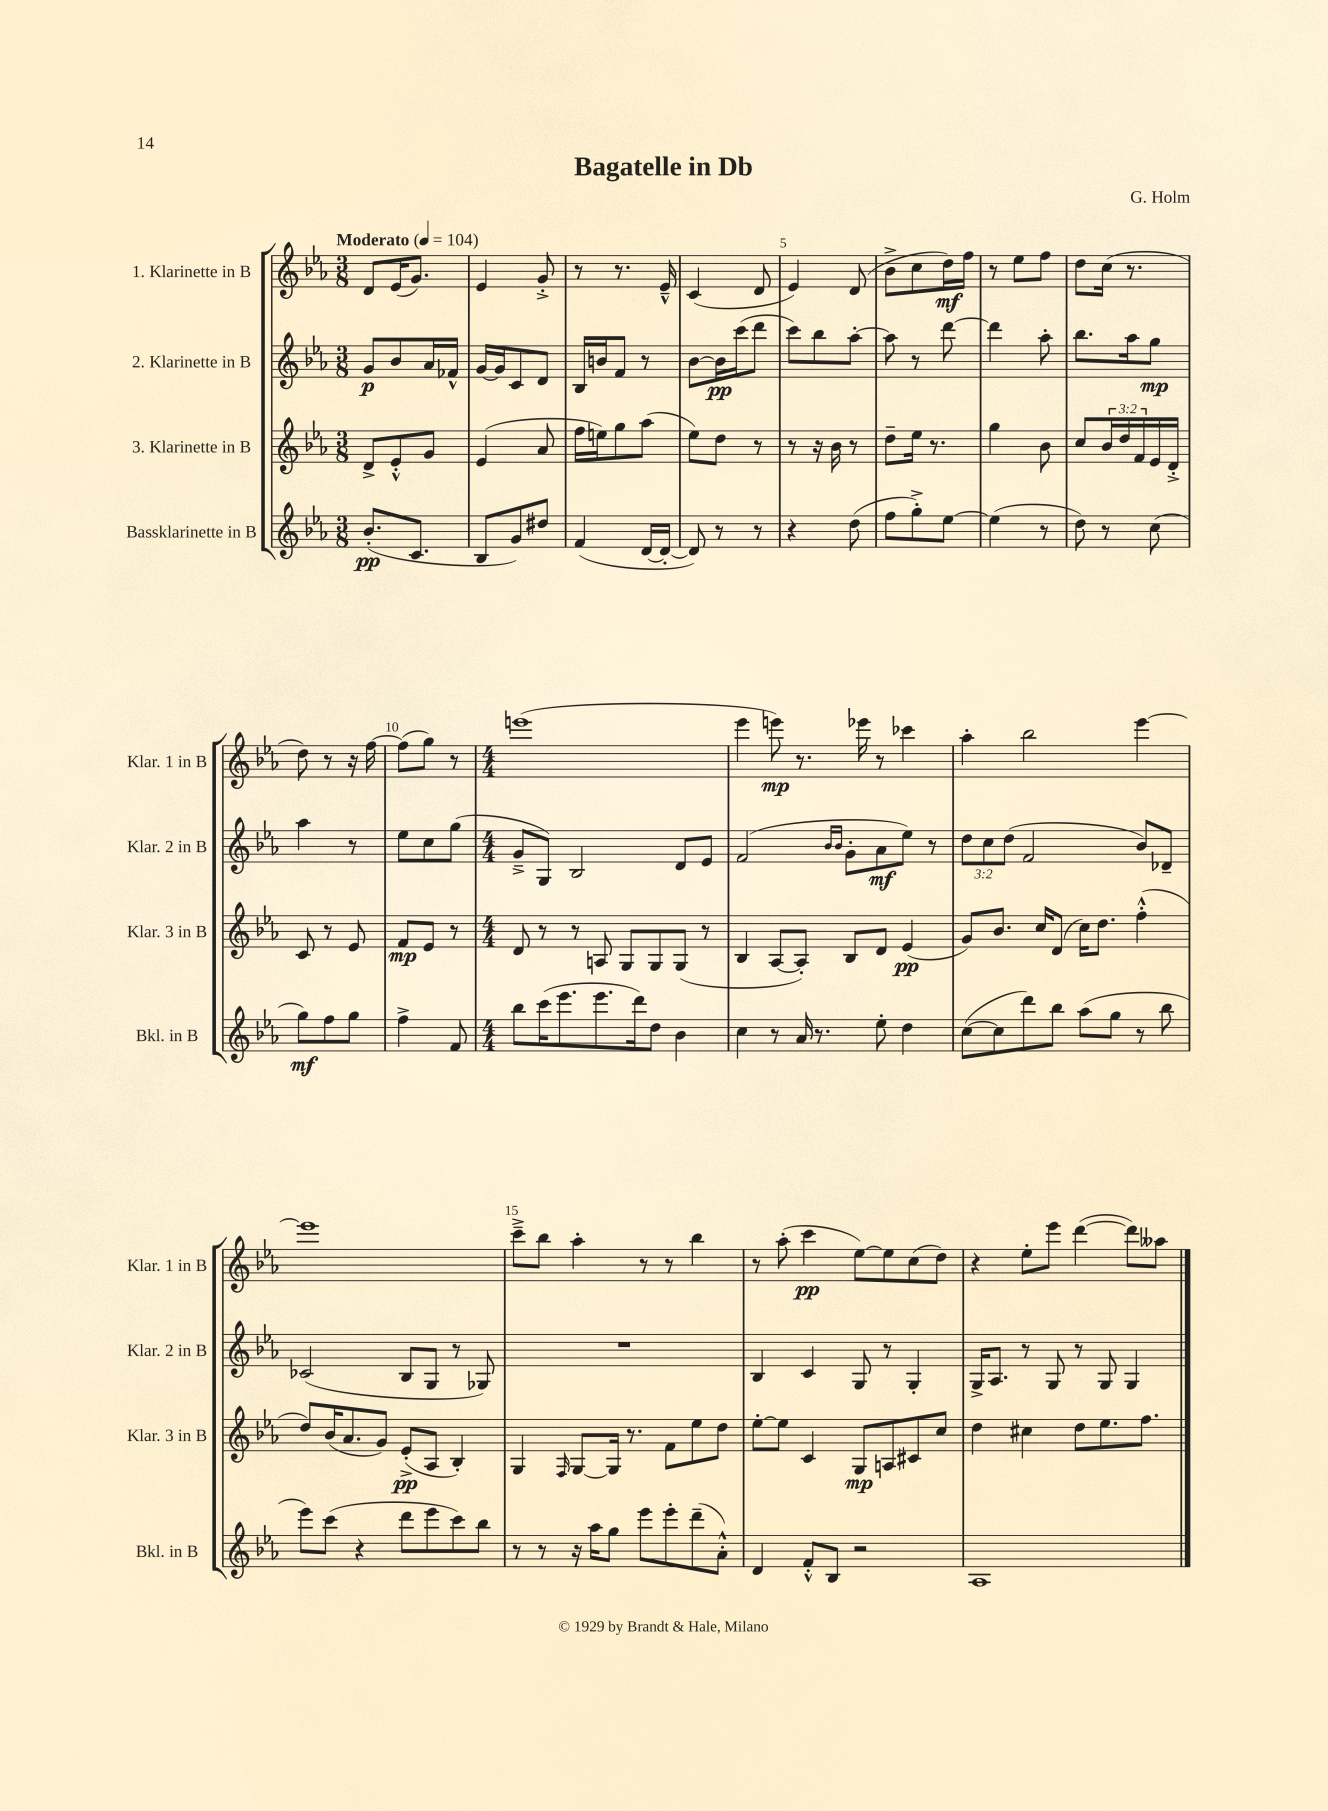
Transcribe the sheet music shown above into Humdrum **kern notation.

**kern	**kern	**kern	**kern
*staff4	*staff3	*staff2	*staff1
*clefG2	*clefG2	*clefG2	*clefG2
*k[b-e-a-]	*k[b-e-a-]	*k[b-e-a-]	*k[b-e-a-]
*M3/8	*M3/8	*M3/8	*M3/8
*MM104	*MM104	*MM104	*MM104
(8.b-'/L	8d^/L	8g/L	8d/L
.	8e-'^^/	8b-/	(16e-/K
8.c/J	.	.	8.g/J)
.	8g/J	16a-/L	.
.	.	16f-^^/JJ	.
=	=	=	=
8B-/L	(4e-/	[16g/LL	4e-/
.	.	16g/]J	.
8g/)	.	8c/	.
8dd#/J	8a-/	8d/J	8g'^/
=	=	=	=
(4f/	16ff\LL	16B-/LL	8r
.	16ee\J)	16b/J	.
.	8gg\	8f/J	8.r
[16d/LL	(8aa-\J	8r	.
16d'/_JJ	.	.	16e-~^^/
=	=	=	=
8d/])	8ee-\L)	[8b-\L	(4c/
8r	8dd\J	16b-\]L	.
.	.	(16ccc\J	.
8r	8r	8ddd\J	8d/
=	=	=	=
4r	8r	8ccc\L)	4e-/)
.	16r	8bb-\	.
.	16b-\	.	.
(8dd\	8r	[8aa-'\J	(8d/
=	=	=	=
8ff\L	8dd~\L	8aa-\]	8b-^\L
8gg'^\)	16ee-\Jk	8r	8cc\
.	8.r	.	.
[8ee-\J	.	[8ddd\	16dd\L)
.	.	.	16ff\JJ
=	=	=	=
(4ee-\]	4gg\	4ddd\]	8r
.	.	.	8ee-\L
8r	8b-\	8aa-'\	8ff\J
=	=	=	=
8dd\)	8cc/L	8.bb-\L	8dd\L
8r	24b-/L	.	(16cc\Jk
.	24dd/	.	.
.	.	16aa-\k	8.r
.	24f/	.	.
(8cc\	16e-/	8gg\J	.
.	16d'^/JJ	.	.
=	=	=	=
8gg\L)	8c/	4aa-\	8dd\)
8ff\	8r	.	8r
8gg\J	8e-/	8r	16r
.	.	.	[16ff\
=	=	=	=
4ff^\	8f/L	8ee-\L	(8ff\]L
.	8e-/J	8cc\	8gg\J)
8f/	8r	(8gg\J	8r
=	=	=	=
*M4/4	*M4/4	*M4/4	*M4/4
8bb-\L	8d/	8g~^/L	(1eee
(16ccc\K	8r	8G/J)	.
8.eee-\	.	.	.
.	8r	2B-/	.
8.eee-\	8A/	.	.
.	8G/L	.	.
16ddd\k)	.	.	.
8dd\J	8G/	.	.
4b-\	(8G/J	8d/L	.
.	8r	8e-/J	.
=	=	=	=
4cc\	4B-/	(2f/	4eee-\
8r	[8A-/L	.	8eee\)
16a-/	8A-'/]J)	.	8.r
8.r	.	.	.
.	.	16qqb-/LL	.
.	.	16qqb-/JJ	.
.	8B-/L	8g'\L	.
.	.	.	16eee-\
8ee-'\	8d/J	8a-\	8r
4dd\	(4e-/	8ee-\J)	4ccc-\
.	.	8r	.
=	=	=	=
([8cc\L	8g/L)	12dd\L	4aa-'\
.	.	12cc\	.
8cc\]	8.b-/J	.	.
.	.	(12dd\J	.
8ddd\)	.	2f/	2bb-\
.	16cc/LK	.	.
8bb-\J	(8d/J	.	.
(8aa-\L	16cc\LK)	.	.
.	8.dd\J	.	.
8gg\J	.	.	.
8r	(4ff'^^\	8b-/L)	[4eee-\
8bb-\	.	8d-~/J	.
=	=	=	=
8eee-\L)	8dd/L)	(2c-/	1eee-]
(8ccc\J	(16b-/K	.	.
.	8.a-/	.	.
4r	.	.	.
.	8g/J)	.	.
8ddd\L	(8e-'^/L	8B-/L	.
8eee-\	8A-/J	8G/J	.
8ccc\)	4B-'/)	8r	.
8bb-\J	.	8G-/)	.
=	=	=	=
8r	4G/	1r	8ccc~^\L
8r	.	.	8bb-\J
.	16qqF/	.	.
16r	[8G/L	.	4aa-'\
16aa-\LK	.	.	.
8gg\J	16G/]Jk	.	.
.	8.r	.	.
8eee-\L	.	.	8r
8eee-'\	8f\L	.	8r
(8ddd~\	8ee-\	.	4bb-\
8a-'^^\J)	8dd\J	.	.
=	=	=	=
4d/	[8ee-'\L	4B-/	8r
.	8ee-\]J	.	(8aa-'\
8f'^^/L	4c/	4c/	4ccc\
8B-/J	.	.	.
2r	8G/L	8G/	[8ee-\L)
.	8A/	8r	8ee-\]
.	8c#/	4G'/	(8cc\
.	8cc/J	.	8dd\J)
=	=	=	=
1A-	4dd\	16G^/LK	4r
.	.	8.A-/J	.
.	4cc#\	8r	8ee-'\L
.	.	8G/	8eee-\J
.	8dd\L	8r	([4ddd\
.	8.ee-\	8G/	.
.	.	4G/	8ddd\]L)
.	8.ff\J	.	.
.	.	.	8aa--\J
==	==	==	==
*-	*-	*-	*-
